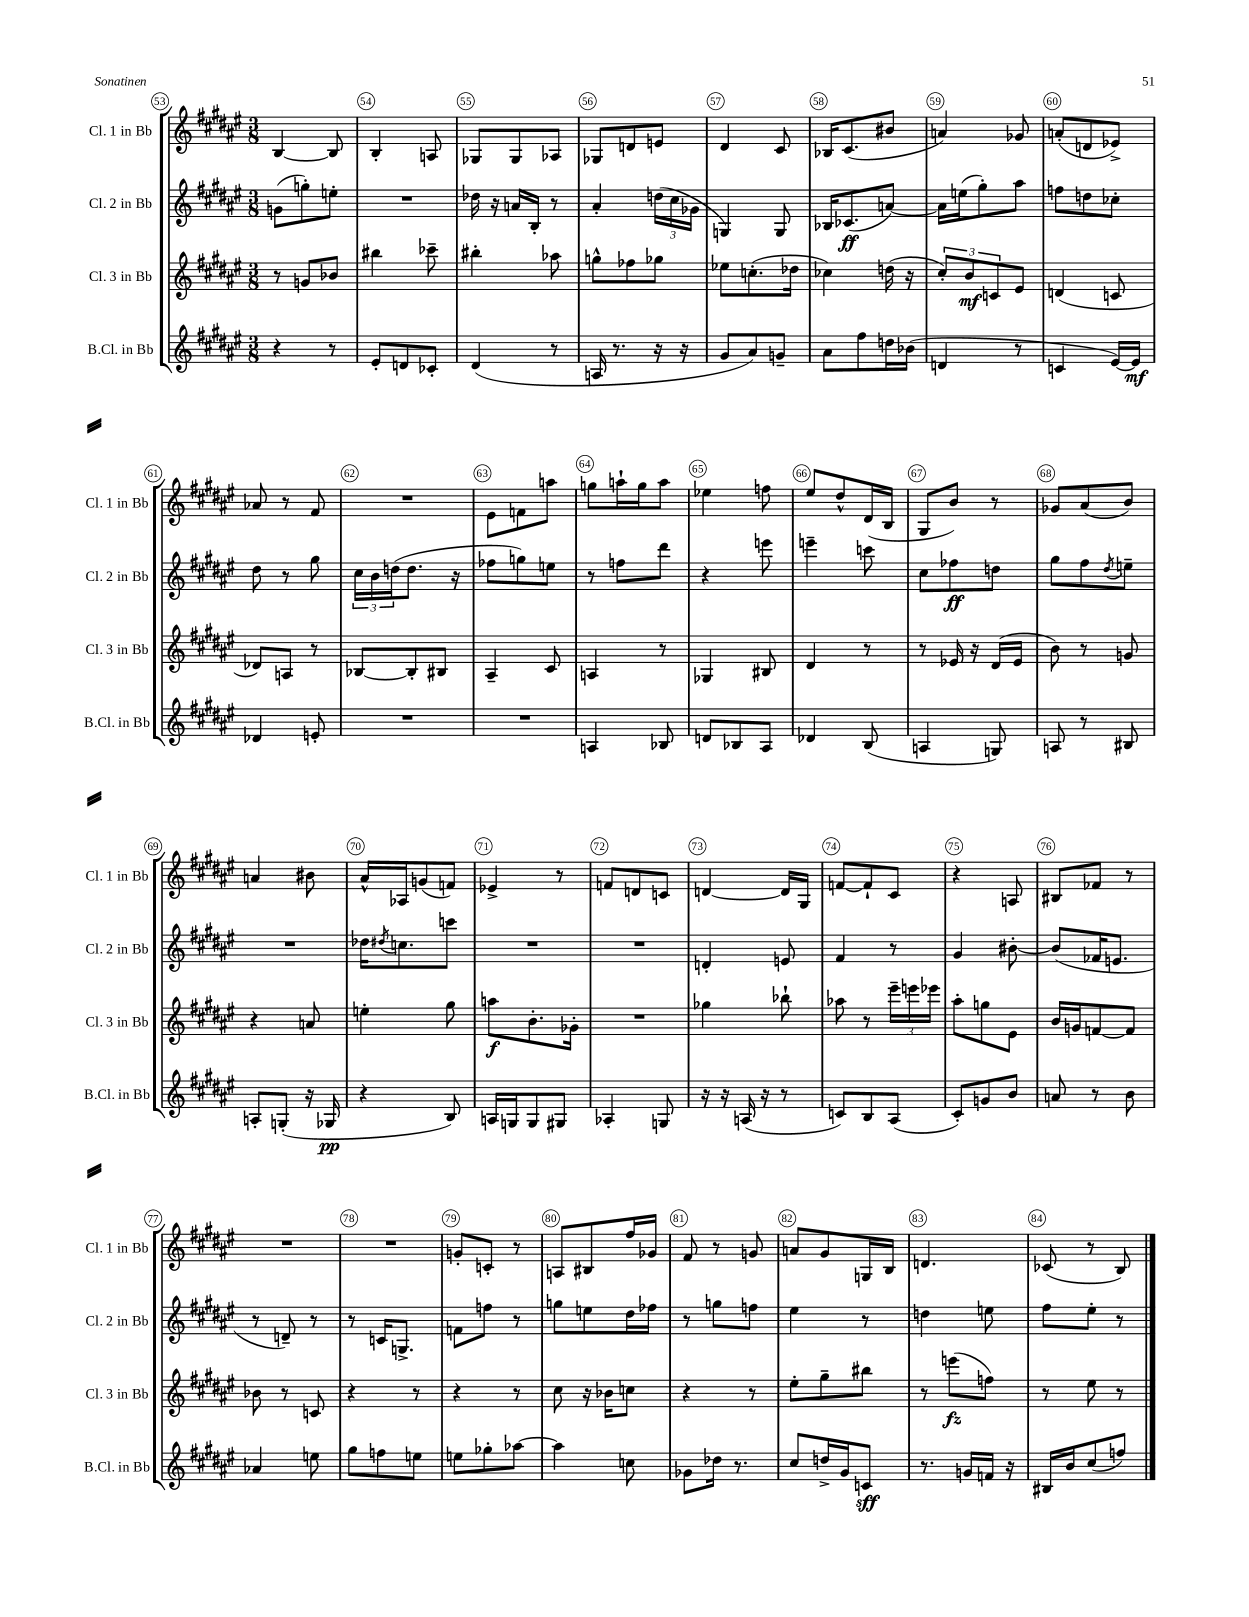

**kern	**kern	**kern	**kern
*staff4	*staff3	*staff2	*staff1
*clefG2	*clefG2	*clefG2	*clefG2
*k[f#c#g#d#a#e#]	*k[f#c#g#d#a#e#]	*k[f#c#g#d#a#e#]	*k[f#c#g#d#a#e#]
*M3/8	*M3/8	*M3/8	*M3/8
4r	8r	(8g	[4B
.	8g	8gg')	.
8r	8b-	8ee'	8B]
=	=	=	=
8e#'	4bb#	4.r	4B'
8d	.	.	.
8c-'	8ccc-~	.	8A
=	=	=	=
(4d#	4bb#'	16dd-	8G-
.	.	16r	.
.	.	16a	8G-
.	.	16B'	.
8r	8aa-	8r	8A-
=	=	=	=
16A	8gg^^	4a#'	8G-
8.r	.	.	.
.	8ff-	.	8d
16r	8gg-	(24dd	8e
.	.	24cc#	.
16r	.	.	.
.	.	24g-	.
=	=	=	=
8g#	8ee-	4G)	4d#
8a#)	(8.cc'	.	.
8g~	.	8G	8c#
.	16dd-	.	.
=	=	=	=
8a#	4cc-)	16B-	16B-
.	.	(8.c-	(8.c#
8ff#	.	.	.
16dd	(16dd	[8a)	8b#
(16b-	16r	.	.
=	=	=	=
4d	12cc#')	16a]	4a)
.	.	(16ee	.
.	12b	.	.
.	.	8gg#')	.
.	12c	.	.
8r	8e#	8aa#	8g-
=	=	=	=
4c	(4d	8ff	(8a'
.	.	8dd	8d
[16e#)	8c	8cc-'	8e-^)
16e#]	.	.	.
=	=	=	=
4d-	8d-)	8dd#	8a-
.	8A	8r	8r
8e'	8r	8gg#	8f#
=	=	=	=
4.r	[8B-	24cc#	4.r
.	.	24b	.
.	.	(24dd	.
.	8B-']	8.dd	.
.	8B#	.	.
.	.	16r	.
=	=	=	=
4.r	4A#~	8ff-	8e#
.	.	8gg)	8f
.	8c#	8ee	8aa
=	=	=	=
4A	4A	8r	8gg
.	.	8ff	16aa`
.	.	.	16gg
8B-	8r	8ddd#	8aa
=	=	=	=
8d	4G-	4r	4ee-
8B-	.	.	.
8A#	8B#	8eee	8ff
=	=	=	=
4d-	4d#	4eee~	8ee#
.	.	.	8dd#^^
(8B	8r	8ccc	(16d#
.	.	.	16B
=	=	=	=
4A	8r	8cc#	8G#
.	16e-	8ff-	8b)
.	16r	.	.
8G)	(16d#	8dd	8r
.	16e-	.	.
=	=	=	=
8A	8b)	8gg#	8g-
8r	8r	8ff#	(8a#
.	.	8qdd#	.
8B#	8g	8ee~	8b)
=	=	=	=
8A'	4r	4.r	4a
(8G'	.	.	.
16r	8a	.	8b#
16G-	.	.	.
=	=	=	=
4r	4ee'	16dd-	16a#^^
.	.	8qdd#	.
.	.	8.cc	16A-
.	.	.	(8g
8B)	8gg#	8ccc	8f)
=	=	=	=
16A	8aa	4.r	4e-^
16G	.	.	.
8G	8.b'	.	.
8G#	.	.	8r
.	16g-'	.	.
=	=	=	=
4A-'	4.r	4.r	8f
.	.	.	8d
8G	.	.	8c
=	=	=	=
16r	4gg-	4d'	[4d
16r	.	.	.
(16A	.	.	.
16r	.	.	.
8r	8bb-`	8e	16d]
.	.	.	16G#
=	=	=	=
8c)	8aa-	4f#	[8f
8B	8r	.	8f`]
(8A#	24eee#~	8r	8c#
.	24eee	.	.
.	24eee-	.	.
=	=	=	=
8c#')	8aa#'	4g#	4r
8g	8gg	.	.
8b	8e#	[8b#'	8A
=	=	=	=
8a	16b	(8b#]	8B#
.	16g	.	.
8r	[8f	16f-	8f-
.	.	8.e	.
8b	8f]	.	8r
=	=	=	=
4a-	8b-	8r	4.r
.	8r	8d~)	.
8ee	8c	8r	.
=	=	=	=
8gg#	4r	8r	4.r
8ff	.	16c	.
.	.	8.G^	.
8ee	8r	.	.
=	=	=	=
8ee	4r	8f	8g'
8gg-'	.	8ff	8c'
[8aa-	8r	8r	8r
=	=	=	=
4aa-]	8cc#	8gg	8A
.	16r	8ee	8B#
.	16b-	.	.
8cc	8cc	16dd#	16ff#
.	.	16ff-	16g-
=	=	=	=
8g-	4r	8r	8f#
16dd-	.	8gg	8r
8.r	.	.	.
.	8r	8ff	8g
=	=	=	=
8cc#	8ee#'	4ee#	8a
16dd^	8gg#~	.	8g#
16g#	.	.	.
8c	8bb#	8r	16G
.	.	.	16B
=	=	=	=
8.r	8r	4dd	4.d
.	(8eee	.	.
16g	.	.	.
16f	8ff)	8ee	.
16r	.	.	.
=	=	=	=
16B#	8r	8ff#	(8c-
16b	.	.	.
(8cc#	8ee#	8ee#'	8r
8ff)	8r	8r	8B)
==	==	==	==
*-	*-	*-	*-
